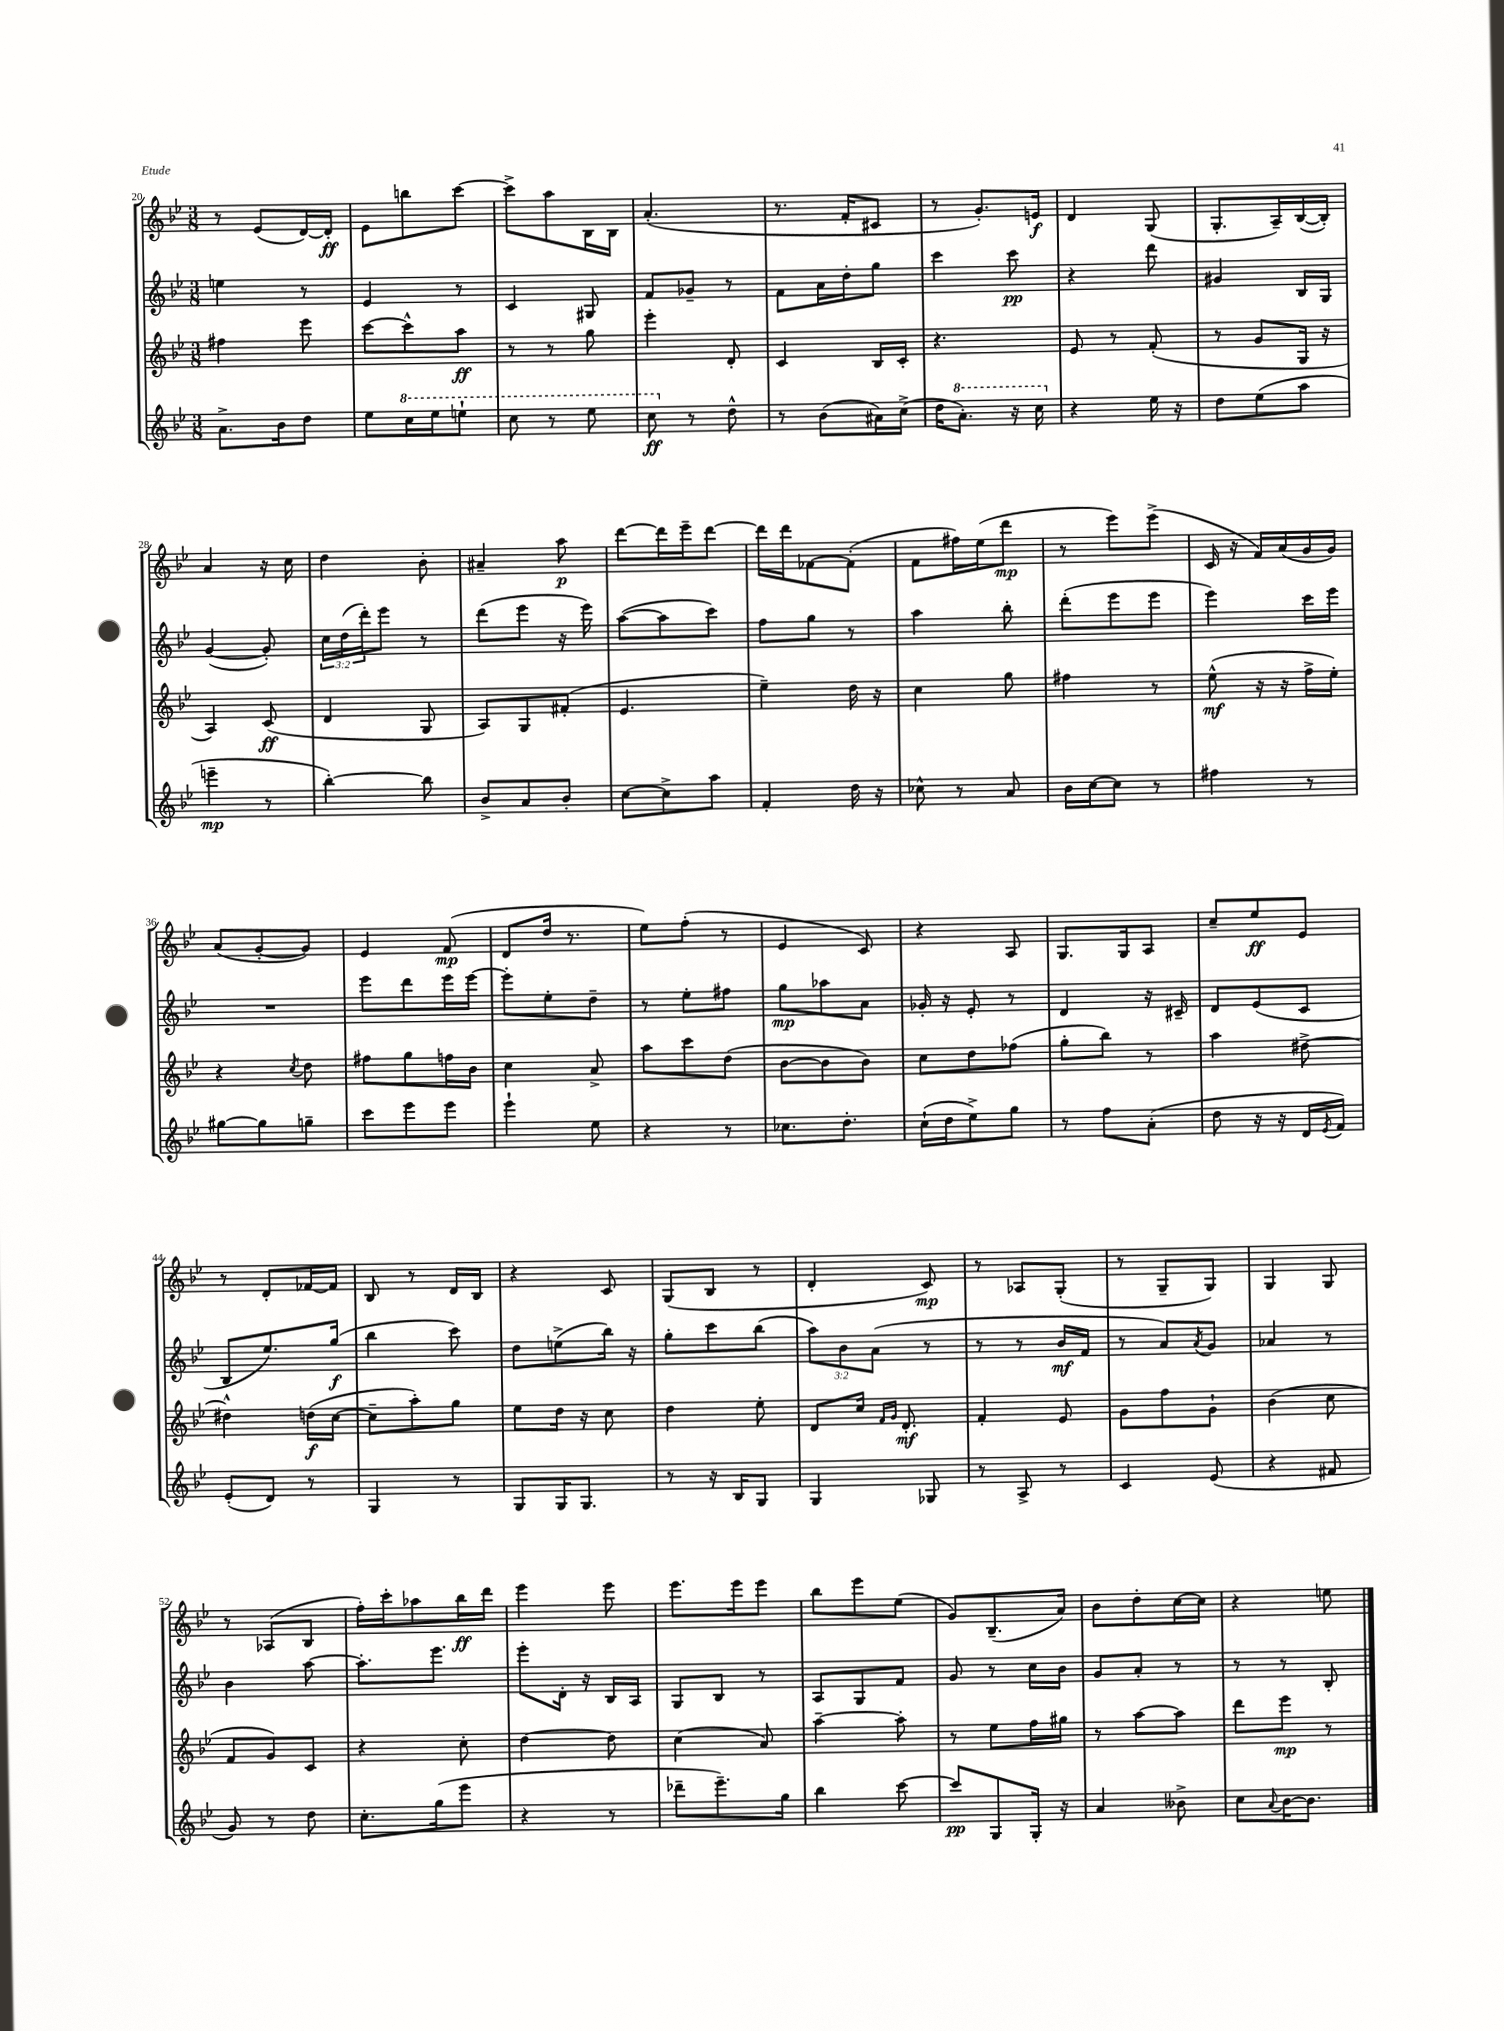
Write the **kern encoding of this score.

**kern	**dynam	**kern	**dynam	**kern	**dynam	**kern	**dynam
*part4	*part4	*part3	*part3	*part2	*part2	*part1	*part1
*staff4	*staff4	*staff3	*staff3	*staff2	*staff2	*staff1	*staff1
*clefG2	*	*clefG2	*	*clefG2	*	*clefG2	*
*k[b-e-]	*	*k[b-e-]	*	*k[b-e-]	*	*k[b-e-]	*
*M3/8	*	*M3/8	*	*M3/8	*	*M3/8	*
=20	=20	=20	=20	=20	=20	=20	=20
8.a^\L	.	4ff#X\	.	4een\	.	8r	.
.	.	.	.	.	.	(8e-/L	.
16b-\k	.	.	.	.	.	.	.
8dd\J	.	8eee-\	.	8r	.	[16d/L)	.
.	.	.	.	.	.	16d'/JJ]	ff
=21	=21	=21	=21	=21	=21	=21	=21
8ee-\L	.	[8ccc\L	.	4e-/	.	8e-\L	.
*8va	*	*	*	*	*	*	*
16ccc\L	.	8ccc^^\]	.	.	.	8bbn\	.
16eee-\J	.	.	.	.	.	.	.
8eeen`\J	.	8aa\J	ff	8r	.	[8ccc\J	.
=22	=22	=22	=22	=22	=22	=22	=22
8ccc\	.	8r	.	4c/	.	8ccc^\L]	.
8r	.	8r	.	.	.	8aa\	.
8eee-\	.	8gg\	.	8G#X/	.	16B-\L	.
.	.	.	.	.	.	16B-\JJ	.
=23	=23	=23	=23	=23	=23	=23	=23
8ccc\	ff	4eee-'\	.	8f/L	.	(4.a'/	.
*X8va	*	*	*	*	*	*	*
8r	.	.	.	8g-X~/J	.	.	.
8dd^^\	.	8d'/	.	8r	.	.	.
=24	=24	=24	=24	=24	=24	=24	=24
8r	.	4c/	.	8f\L	.	8.r	.
(8b-\L	.	.	.	16a\L	.	.	.
.	.	.	.	16dd'\J	.	16f'/KL	.
16a#X\L)	.	16B-/LL	.	8gg\J	.	8c#X/J	.
(16cc^\JJ	.	16c'/JJ	.	.	.	.	.
=25	=25	=25	=25	=25	=25	=25	=25
16dd\KL	.	4.r	.	4ccc\	.	8r	.
*8va	*	*	*	*	*	*	*
8.aa'\J)	.	.	.	.	.	.	.
.	.	.	.	.	.	8.g'/L)	.
16r	.	.	.	8ccc\	pp	.	.
16ccc\	.	.	.	.	.	16en/Jk	f
=26	=26	=26	=26	=26	=26	=26	=26
*X8va	*	*	*	*	*	*	*
4r	.	8e-/	.	4r	.	4d/	.
.	.	8r	.	.	.	.	.
16ee-\	.	(8f'/	.	8ddd\	.	(8G/	.
16r	.	.	.	.	.	.	.
=27	=27	=27	=27	=27	=27	=27	=27
8dd\L	.	8r	.	4g#X/	.	8.G'/L	.
(8ee-\	.	8g/L	.	.	.	.	.
.	.	.	.	.	.	16A~/L)	.
8aa\J	.	16G/Jk	.	16B-/LL	.	([16B-/	.
.	.	16r	.	16G/JJ	.	16B-'/JJ])	.
!!LO:LB:g=z
=28	=28	=28	=28	=28	=28	=28	=28
4eeen~\	mp	4A/)	.	([4g/	.	4a/	.
8r	.	(8c/	ff	8g'/])	.	16r	.
.	.	.	.	.	.	16cc\	.
=29	=29	=29	=29	=29	=29	=29	=29
[4bb-'\)	.	4d/	.	24cc\LL	.	4dd\	.
.	.	.	.	(24dd\	.	.	.
.	.	.	.	24ddd'\J)	.	.	.
.	.	.	.	8eee-\J	.	.	.
8bb-\]	.	8G/	.	8r	.	8b-'\	.
=30	=30	=30	=30	=30	=30	=30	=30
8b-^/L	.	8A/L)	.	(8ddd\L	.	4a#X~/	.
8a/	.	8G/	.	8eee-\J	.	.	.
8b-'/J	.	(8f#X'/J	.	16r	.	8aa\	p
.	.	.	.	16eee-\)	.	.	.
=31	=31	=31	=31	=31	=31	=31	=31
[8cc\L	.	4.e-/	.	([8aa\L	.	[8ddd\L	.
8cc^\]	.	.	.	8aa\]	.	16ddd\L]	.
.	.	.	.	.	.	16eee-~\J	.
8aa\J	.	.	.	8ccc\J)	.	[8ddd\J	.
=32	=32	=32	=32	=32	=32	=32	=32
4f'/	.	4ee-~\)	.	8ff\L	.	16ddd\LL]	.
.	.	.	.	.	.	16ddd\J	.
.	.	.	.	8gg\J	.	[8f-X\	.
16dd\	.	16dd\	.	8r	.	(8f-'\J]	.
16r	.	16r	.	.	.	.	.
=33	=33	=33	=33	=33	=33	=33	=33
8cc-X^^\	.	4cc\	.	4aa\	.	8f\L	.
8r	.	.	.	.	.	16ff#X\L)	.
.	.	.	.	.	.	(16ee-\J	.
8a/	.	8gg\	.	8bb-'\	.	8ddd\J	mp
=34	=34	=34	=34	=34	=34	=34	=34
16b-\LL	.	4ff#X\	.	(8ddd'\L	.	8r	.
[16cc\J	.	.	.	.	.	.	.
8cc\J]	.	.	.	8eee-\	.	8eee-\L)	.
8r	.	8r	.	8eee-\J	.	(8eee-^\J	.
=35	=35	=35	=35	=35	=35	=35	=35
4ff#X\	.	(8ee-^^\	mf	4eee-\)	.	16c/	.
.	.	.	.	.	.	16r	.
.	.	16r	.	.	.	16f/LL)	.
.	.	16r	.	.	.	(16a/	.
8r	.	16ff^\LL	.	16ccc\LL	.	16g/	.
.	.	16ee-'\JJ)	.	16eee-\JJ	.	16g/JJ)	.
!!LO:LB:g=z
=36	=36	=36	=36	=36	=36	=36	=36
[8gg#X\L	.	4r	.	4.r	.	(8a/L	.
8gg#\]	.	.	.	.	.	[8g'/	.
.	.	8qcc/	.	.	.	.	.
8ggn~\J	.	8dd\	.	.	.	8g/J])	.
=37	=37	=37	=37	=37	=37	=37	=37
8ccc\L	.	8ff#X\L	.	8eee-\L	.	4e-/	.
8eee-\	.	8gg\	.	8ddd\	.	.	.
8eee-\J	.	16ffn\L	.	16eee-\L	.	(8f/	mp
.	.	16b-\JJ	.	[16eee-\JJ	.	.	.
=38	=38	=38	=38	=38	=38	=38	=38
4eee-`\	.	4cc\	.	8eee-'\L]	.	8d/L	.
.	.	.	.	8ee-'\	.	16dd/Jk	.
.	.	.	.	.	.	8.r	.
8ee-\	.	8a^/	.	8dd~\J	.	.	.
=39	=39	=39	=39	=39	=39	=39	=39
4r	.	8aa\L	.	8r	.	8ee-\L)	.
.	.	8ccc\	.	8ee-'\L	.	(8ff'\J	.
8r	.	(8dd\J	.	8ff#X\J	.	8r	.
=40	=40	=40	=40	=40	=40	=40	=40
8.cc-X\L	.	[8b-\L	.	8gg\L	mp	4e-/	.
.	.	8b-\]	.	8aa-X\	.	.	.
8.dd'\J	.	.	.	.	.	.	.
.	.	8b-\J)	.	8a\J	.	8c/)	.
=41	=41	=41	=41	=41	=41	=41	=41
(16cc`\LL	.	8cc\L	.	16g-X'/	.	4r	.
16dd\J	.	.	.	16r	.	.	.
8ee-^\)	.	8dd\	.	8e-'/	.	.	.
8gg\J	.	(8ff-X\J	.	8r	.	8A/	.
=42	=42	=42	=42	=42	=42	=42	=42
8r	.	8gg'\L	.	4d/	.	8.G/L	.
8ff\L	.	8bb-\J)	.	.	.	.	.
.	.	.	.	.	.	16G/k	.
(8a'\J	.	8r	.	16r	.	8A/J	.
.	.	.	.	16c#X~/	.	.	.
=43	=43	=43	=43	=43	=43	=43	=43
8dd\	.	4aa\	.	8d/L	.	8cc~/L	.
16r	.	.	.	(8e-/	.	8ee-/	ff
16r	.	.	.	.	.	.	.
16d/LL	.	[8dd#X^\	.	8c/J	.	8e-/J	.
8qe-/	.	.	.	.	.	.	.
16f/JJ)	.	.	.	.	.	.	.
!!LO:LB:g=z
=44	=44	=44	=44	=44	=44	=44	=44
(8e-'/L	.	4dd#X^^\]	.	8B-/L	.	8r	.
8d/J)	.	.	.	8.ee-/)	.	8d'/L	.
8r	.	(16ddn\LL	f	.	.	[16f-X/L	.
.	.	[16cc\JJ	.	(16gg/Jk	f	16f-/JJ]	.
=45	=45	=45	=45	=45	=45	=45	=45
4G/	.	8cc~\L]	.	4bb-\	.	8B-/	.
.	.	8aa'\)	.	.	.	8r	.
8r	.	8gg\J	.	8ccc\)	.	16d/LL	.
.	.	.	.	.	.	16B-/JJ	.
=46	=46	=46	=46	=46	=46	=46	=46
8G/L	.	8ee-\L	.	8dd\L	.	4r	.
16G/K	.	16dd\Jk	.	(8een^\	.	.	.
8.G/J	.	16r	.	.	.	.	.
.	.	8cc\	.	16bb-\Jk)	.	8c/	.
.	.	.	.	16r	.	.	.
=47	=47	=47	=47	=47	=47	=47	=47
8r	.	4dd\	.	8gg'\L	.	(8G/L	.
16r	.	.	.	8ccc\	.	8B-/J	.
16B-/KL	.	.	.	.	.	.	.
8G/J	.	8ee-'\	.	(8bb-\J	.	8r	.
=48	=48	=48	=48	=48	=48	=48	=48
4G/	.	8d/L	.	12aa\L)	.	4d'/	.
.	.	.	.	12b-\	.	.	.
.	.	16cc/Jk	.	.	.	.	.
.	.	.	.	(12a\J	.	.	.
.	.	16qqf/LL	.	.	.	.	.
.	.	16qqg/JJ	.	.	.	.	.
.	.	8.d'/	mf	.	.	.	.
8G-X/	.	.	.	8r	.	8c/)	mp
=49	=49	=49	=49	=49	=49	=49	=49
8r	.	4f'/	.	8r	.	8r	.
8A^/	.	.	.	8r	.	8A-X/L	.
8r	.	8e-/	.	16b-/LL	mf	(8G'/J	.
.	.	.	.	16f/JJ	.	.	.
=50	=50	=50	=50	=50	=50	=50	=50
4c/	.	8g\L	.	8r	.	8r	.
.	.	8ff\	.	8a/L)	.	8G~/L	.
.	.	.	.	8qa/	.	.	.
(8e-/	.	8g`\J	.	8g/J	.	8G/J)	.
=51	=51	=51	=51	=51	=51	=51	=51
4r	.	(4b-\	.	4a-X/	.	4G/	.
8f#X/	.	8cc\	.	8r	.	8G/	.
!!LO:LB:g=z
=52	=52	=52	=52	=52	=52	=52	=52
8g/)	.	8f/L	.	4b-\	.	8r	.
8r	.	8g/)	.	.	.	(8A-X/L	.
8dd\	.	8c/J	.	[8aa\	.	8B-/J	.
=53	=53	=53	=53	=53	=53	=53	=53
8.cc'\L	.	4r	.	8.aa'\L]	.	16ff'\LL)	.
.	.	.	.	.	.	16ccc'\J	.
.	.	.	.	.	.	8aa-X\	.
(16gg\k	.	.	.	8.eee-\J	.	.	.
8eee-\J	.	8cc'\	.	.	.	16bb-\L	ff
.	.	.	.	.	.	16ddd\JJ	.
=54	=54	=54	=54	=54	=54	=54	=54
4r	.	[4dd\	.	8eee-'\L	.	4eee-\	.
.	.	.	.	16d'\Jk	.	.	.
.	.	.	.	16r	.	.	.
8r	.	8dd\]	.	16B-/LL	.	8eee-\	.
.	.	.	.	16A/JJ	.	.	.
=55	=55	=55	=55	=55	=55	=55	=55
8ddd-X~\L	.	(4cc\	.	8G/L	.	8.eee-\L	.
8.eee-~\)	.	.	.	8B-/J	.	.	.
.	.	.	.	.	.	16eee-\k	.
.	.	8a/)	.	8r	.	8eee-\J	.
16gg\Jk	.	.	.	.	.	.	.
=56	=56	=56	=56	=56	=56	=56	=56
4bb-\	.	[4aa~\	.	8A/L	.	8bb-\L	.
.	.	.	.	8G/	.	8eee-\	.
[8ccc\	.	8aa'\]	.	8f/J	.	(8ee-\J	.
=57	=57	=57	=57	=57	=57	=57	=57
8ccc/L]	pp	8r	.	8g/	.	8g/L)	.
8G/	.	8ee-\L	.	8r	.	(8.B-~/	.
16G'/Jk	.	16ff\L	.	16cc\LL	.	.	.
16r	.	16gg#X\JJ	.	16b-\JJ	.	16a/Jk)	.
=58	=58	=58	=58	=58	=58	=58	=58
4a/	.	8r	.	8g/L	.	8b-\L	.
.	.	[8aa\L	.	8a'/J	.	8dd'\	.
8b--X^\	.	8aa\J]	.	8r	.	[16cc\L	.
.	.	.	.	.	.	16cc\JJ]	.
=59	=59	=59	=59	=59	=59	=59	=59
8cc\L	.	8ddd\L	.	8r	.	4r	.
8qqa/	.	.	.	.	.	.	.
[16b-\K	.	8eee-\J	mp	8r	.	.	.
8.b-\J]	.	.	.	.	.	.	.
.	.	8r	.	8B-'/	.	8een\	.
==	==	==	==	==	==	==	==
*-	*-	*-	*-	*-	*-	*-	*-
